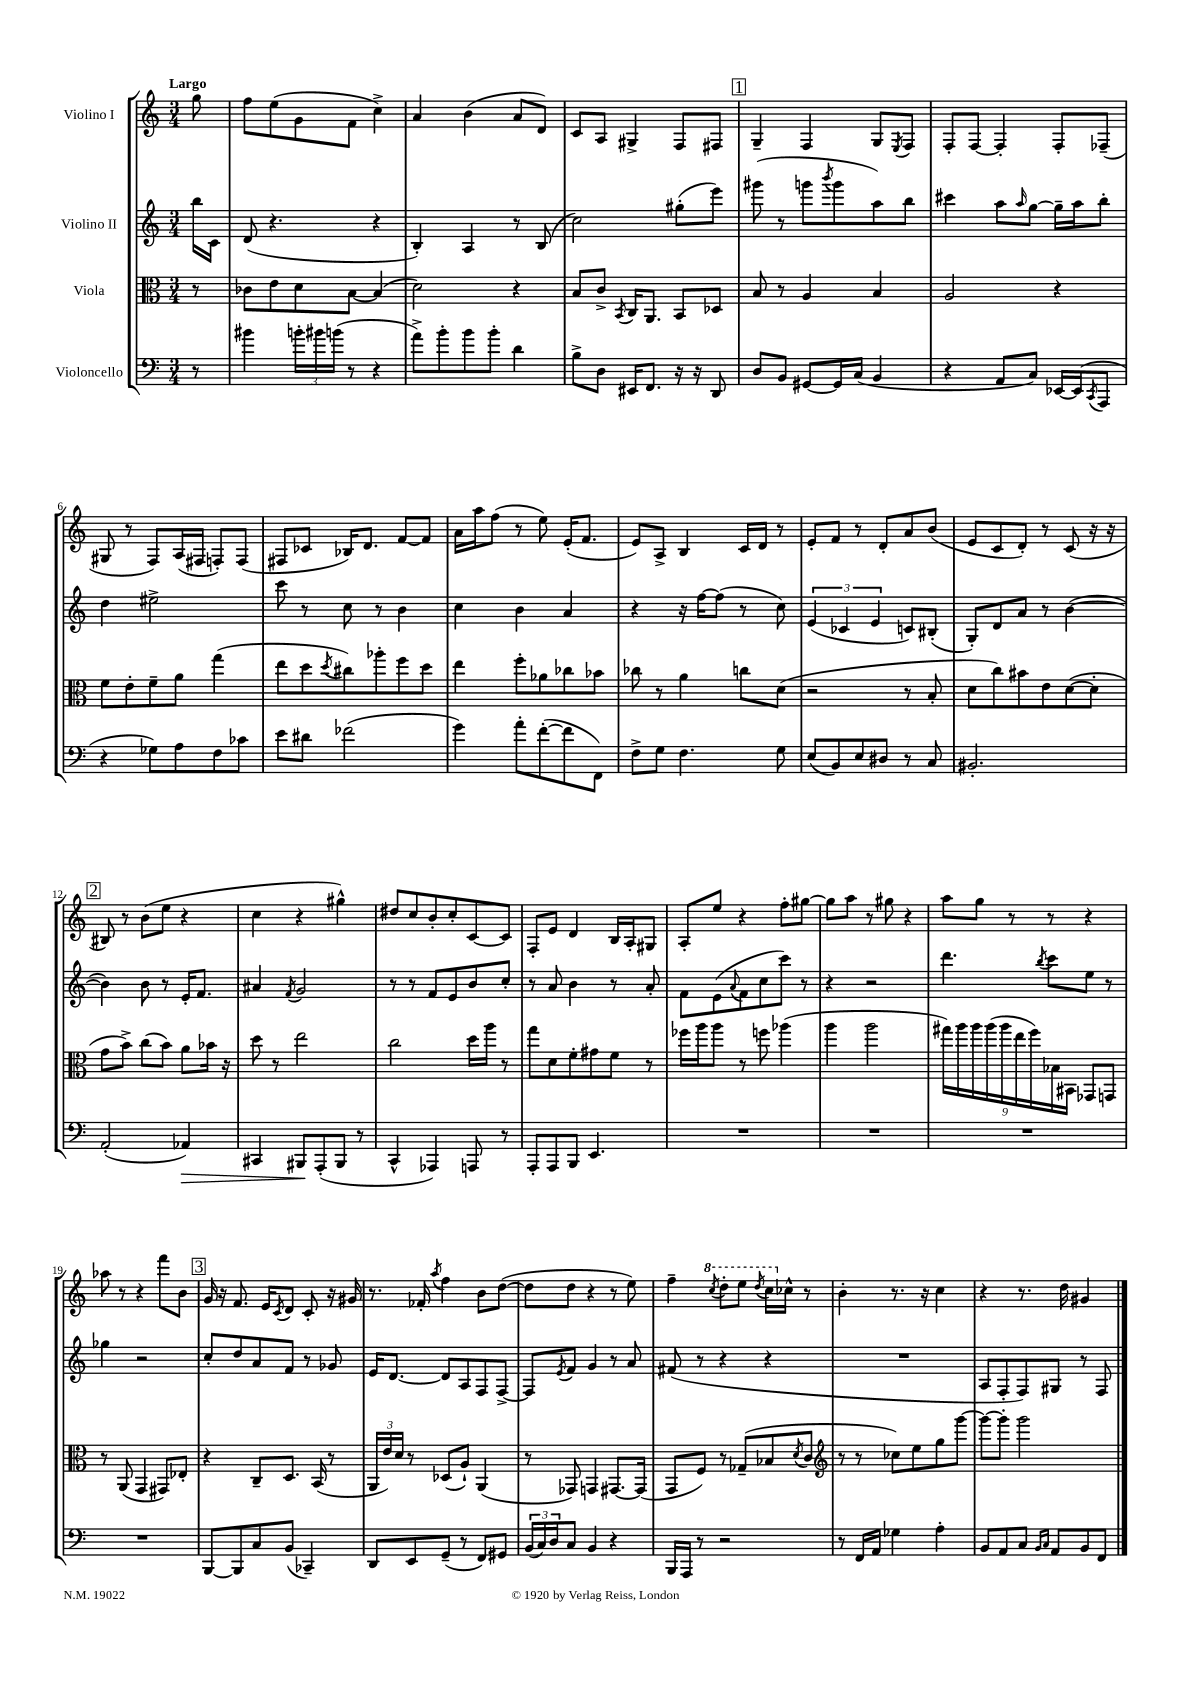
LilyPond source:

<<
\new StaffGroup <<
\new Staff = "s0" \with { instrumentName = "Violino I" } {
    \clef treble \key c \major \numericTimeSignature \time 3/4 \partial 8 \tempo "Largo"
    g''8 |
    f''8 e''8( g'8 f'8 c''4->) |
    a'4 b'4( a'8 d'8) |
    c'8 a8 gis4-> f8 fis8 |
    \mark \markup { \box "1" } g4-- f4 g8 \acciaccatura { e8 } f8 |
    f8-. f8~ f4-. f8-. fes8--( |
    gis8 r8 f8) a16( fis16 f8-.) f8( |
    fis8 ces'8 bes16) d'8. f'8~ f'8 |
    a'16 a''16 f''8( r8 e''8) e'16-.( f'8. |
    e'8) a8-> b4 c'16 d'16 r8 |
    e'8-. f'8 r8 d'8-. a'8 b'8( |
    e'8 c'8 d'8-.) r8 c'8( r16 r16 |
    \mark \markup { \box "2" } bis8) r8 b'8( e''8 r4 |
    c''4 r4 gis''4-^) |
    dis''8 c''8 b'8-. c''8-. c'8~ c'8 |
    f8-. e'8 d'4 b16 a16-. gis8 |
    a8-. e''8 r4 f''8-. gis''8~ |
    gis''8 a''8 r8 gis''8 r4 |
    a''8 g''8 r8 r8 r4 |
    aes''8 r8 r4 f'''8 b'8 |
    \mark \markup { \box "3" } g'16 r16 f'8. e'16 \acciaccatura { c'8 } d'8 c'8-. r16 gis'16 |
    r8. fes'16-. \acciaccatura { a''8 } f''4 b'8 d''8~( |
    d''8 d''8 r4 r8 e''8) |
    f''4-- \ottava #1 \acciaccatura { c'''8 } d'''8-. e'''8 \acciaccatura { d'''8 } c'''16 \ottava #0 ces''16-^ r8 |
    b'4-. r8. r16 c''4 |
    r4 r8. d''16 gis'4 \bar "|." |
}
\new Staff = "s1" \with { instrumentName = "Violino II" } {
    \clef treble \key c \major \numericTimeSignature \time 3/4 \partial 8
    b''16 c'16 |
    d'8( r4. r4 |
    b4-.) a4 r8 b8( |
    c''2) gis''8-.( e'''8) |
    \mark \markup { \box "1" } gis'''8( r8 g'''8 \acciaccatura { b'''8 } g'''8 a''8) b''8 |
    cis'''4 a''8 \grace { a''16 } g''8~ g''16-- a''16 b''8-. |
    d''4 eis''2-> |
    c'''8 r8 c''8 r8 b'4 |
    c''4 b'4 a'4 |
    r4 r16 f''16~ f''8( r8 c''8) |
    \tuplet 3/2 { e'4( ces'4 e'4 } c'8) bis8-.( |
    g8-.) d'8 a'8 r8 b'4~( |
    \mark \markup { \box "2" } b'4) b'8 r8 e'16-. f'8. |
    ais'4 \acciaccatura { f'8 } g'2 |
    r8 r8 f'8 e'8 b'8 c''8-. |
    r8 a'8 b'4 r8 a'8-. |
    f'8 e'8( \appoggiatura { a'8 } f'8 c''8 c'''8) r8 |
    r4 r2 |
    d'''4. \acciaccatura { b''8 } c'''8 e''8 r8 |
    ges''4 r2 |
    \mark \markup { \box "3" } c''8-. d''8 a'8 f'8 r8 ges'8 |
    e'16 d'8.~ d'8 a8 f8 f8~-> |
    f8 \acciaccatura { e'8 } f'8 g'4 r8 a'8 |
    fis'8( r8 r4 r4 |
    R2. |
    a8 f8-. f8) gis8 r8 f8 \bar "|." |
}
\new Staff = "s2" \with { instrumentName = "Viola" } {
    \clef alto \key c \major \numericTimeSignature \time 3/4 \partial 8
    r8 |
    ces'8 e'8 d'8 b8~ b4( |
    d'2) r4 |
    b8 c'8-> \acciaccatura { b,8 } c16 a,8. b,8 des8 |
    \mark \markup { \box "1" } b8 r8 a4 b4 |
    a2 r4 |
    f'8 e'8-. f'8-- a'8 g''4( |
    e''8 d''8 \acciaccatura { d''8 } cis''8) aes''8-. f''8 d''8 |
    e''4 f''8-. aes'8 ces''8 bes'8 |
    ces''8 r8 a'4 c''8 d'8( |
    r2 r8 b8-. |
    d'8 c''8) bis'8 e'8 d'8~( d'8-. |
    \mark \markup { \box "2" } g'8 b'8->) c''8( b'8) a'8 bes'16 r16 |
    d''8 r8 e''2 |
    c''2 d''16 a''16 r8 |
    g''8 d'8 f'8-. gis'8 f'8 r8 |
    fes''16 a''16 a''8 r8 f''8 aes''4( |
    a''4 a''2 |
    \tuplet 9/8 { gis''16) a''16 a''16 a''16( a''16 e''16 f''16) bes16 bis,16 } ges,8 g,8 |
    r8 a,8( g,4 gis,8) ees8-. |
    \mark \markup { \box "3" } r4 c8-- d8. b,16( r8 |
    \tuplet 3/2 { a,16 e'16) d'16 } r8 des8( a8-!) a,4( |
    r8 ges,8) g,4 gis,8.~ gis,16( |
    g,8 f8) r8 ges8--( bes8 \acciaccatura { d'8 } c'8 |
    \clef treble r8 r8 ces''8) e''8 g''8 g'''8~ |
    g'''8~ g'''8-. g'''2 \bar "|." |
}
\new Staff = "s3" \with { instrumentName = "Violoncello" } {
    \clef bass \key c \major \numericTimeSignature \time 3/4 \partial 8
    r8 |
    bis'4 \tuplet 3/2 { b'16-. bis'16 b'16( } r8 r4 |
    a'8->) b'8-. b'8 b'8-. d'4 |
    b8-> d8 eis,16 f,8. r16 r16 d,8 |
    \mark \markup { \box "1" } d8 b,8 gis,8~ gis,16 c16( b,4 |
    r4 a,8 c8) ees,16~ ees,16( \acciaccatura { c,8 } a,,8 |
    r4 ges8) a8 f8 ces'8 |
    e'8 dis'8 fes'2( |
    g'4) a'8-. f'8~-.( f'8 f,8) |
    f8-> g8 f4. g8 |
    e8( b,8) e8 dis8 r8 c8 |
    bis,2.-. |
    \mark \markup { \box "2" } a,2-.( aes,4\>) |
    cis,4 bis,,8\! a,,8-.( bis,,8 r8 |
    c,4-^ aes,,4) a,,8 r8 |
    a,,8-. a,,8 b,,8 e,4. |
    R2. |
    R2. |
    R2. |
    R2. |
    \mark \markup { \box "3" } b,,8~ b,,8 c8 b,8( ces,4--) |
    d,8 e,8 g,8--( r8 f,8) gis,8 |
    \tuplet 3/2 { b,16( c16) d16 } c8 b,4 r4 |
    b,,16 a,,16 r8 r2 |
    r8 f,16 a,16 ges4 a4-. |
    b,8 a,8 c8 \grace { b,16 c16 } a,8 b,8 f,8 \bar "|." |
}
>>
>>
